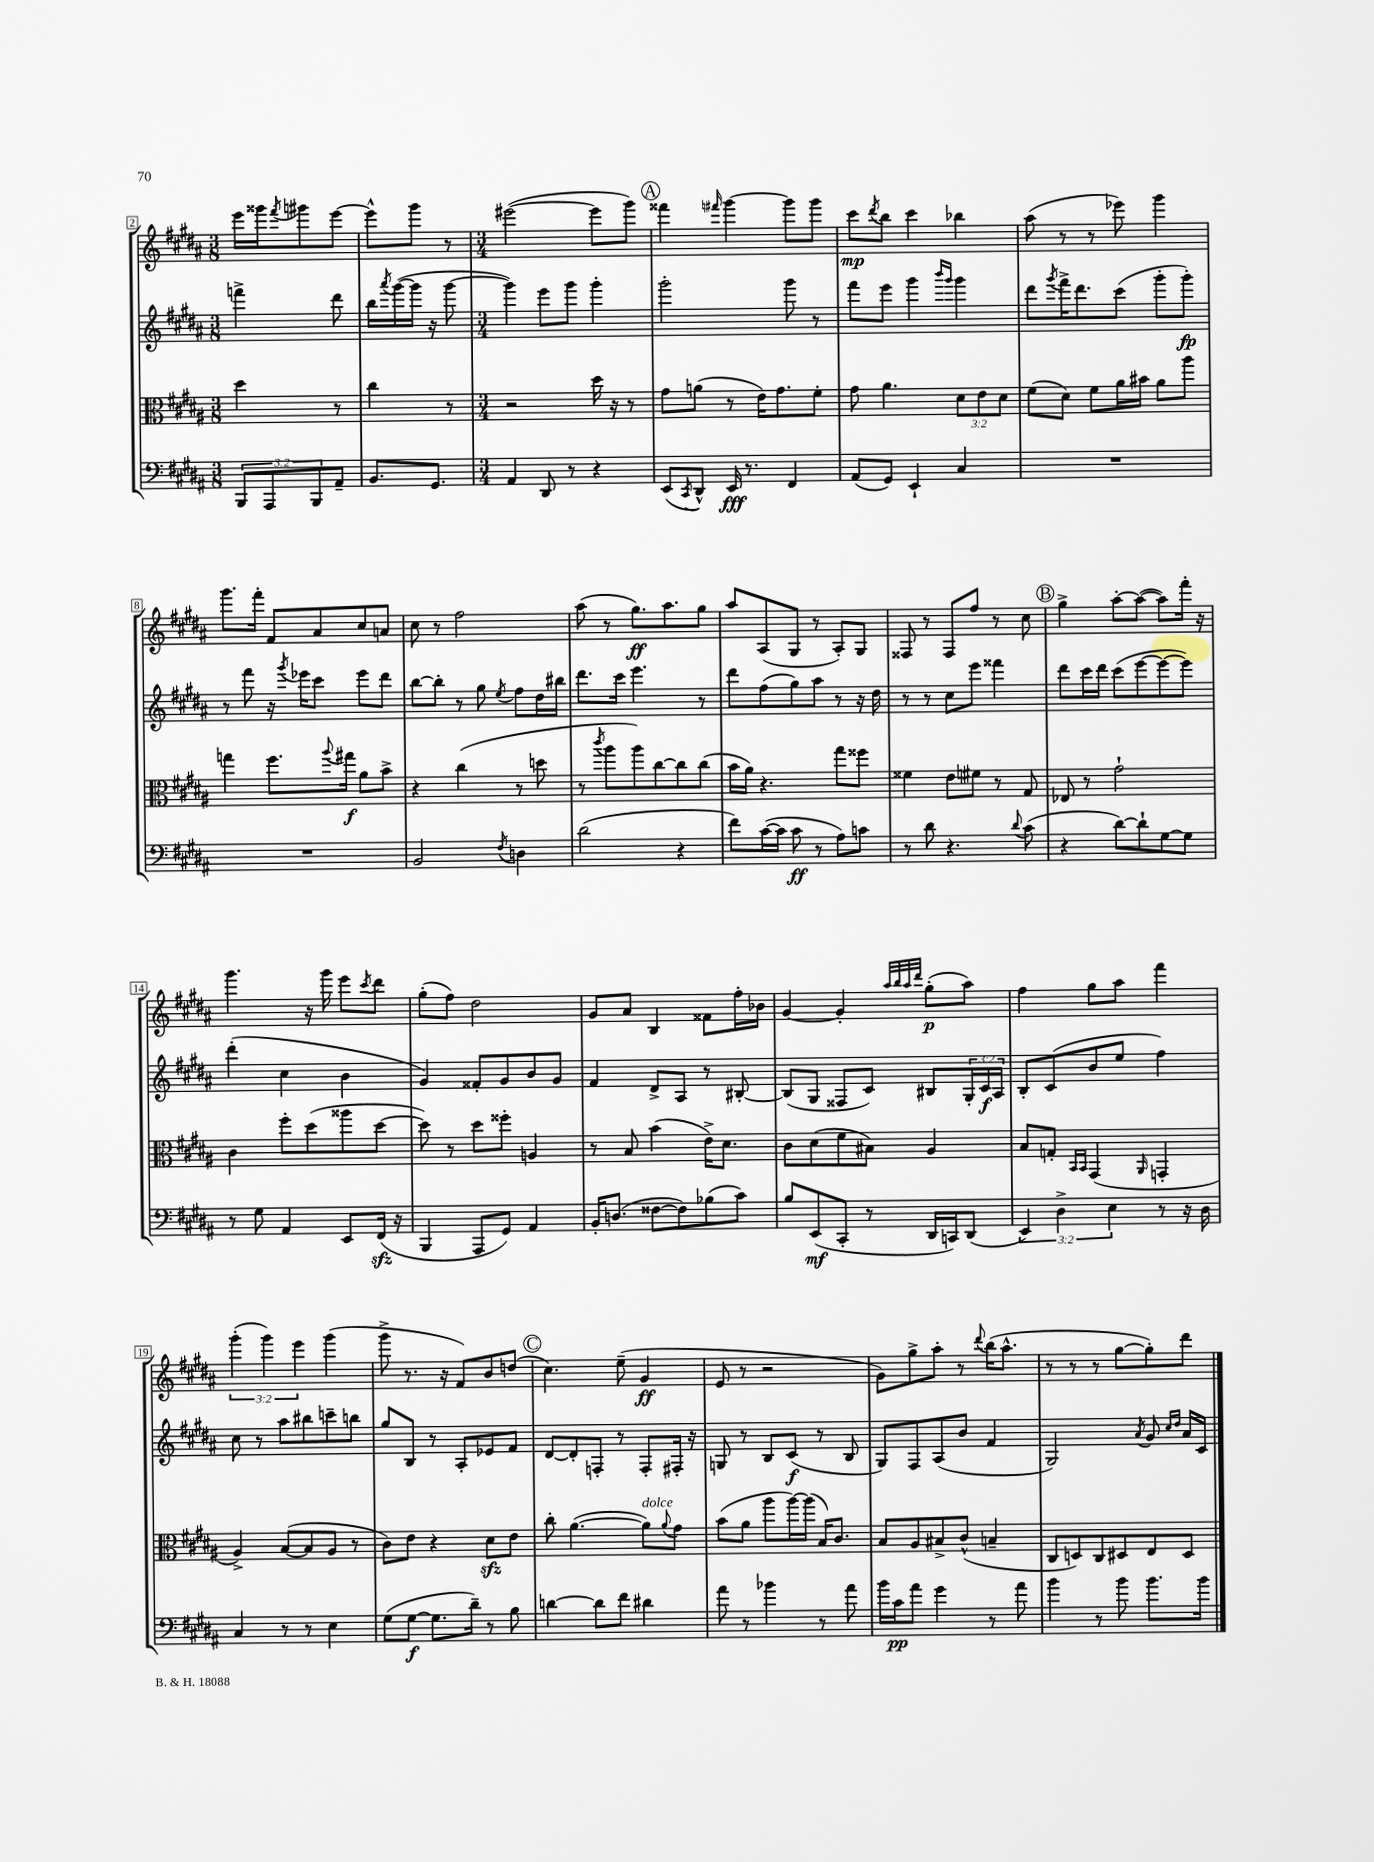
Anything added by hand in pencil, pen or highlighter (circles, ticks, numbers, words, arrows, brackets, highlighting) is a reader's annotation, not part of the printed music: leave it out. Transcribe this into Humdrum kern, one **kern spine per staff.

**kern	**dynam	**kern	**dynam	**kern	**dynam	**kern	**dynam
*part4	*part4	*part3	*part3	*part2	*part2	*part1	*part1
*staff4	*staff4	*staff3	*staff3	*staff2	*staff2	*staff1	*staff1
*clefF4	*	*clefC3	*	*clefG2	*	*clefG2	*
*k[f#c#g#d#a#]	*	*k[f#c#g#d#a#]	*	*k[f#c#g#d#a#]	*	*k[f#c#g#d#a#]	*
*M3/8	*	*M3/8	*	*M3/8	*	*M3/8	*
=2	=2	=2	=2	=2	=2	=2	=2
12BBB/L	.	4dd#\	.	4fffn^\	.	16eee\LL	.
.	.	.	.	.	.	16ggg##X\J	.
12AAA#/	.	.	.	.	.	.	.
.	.	.	.	.	.	8qfff#/	.
.	.	.	.	.	.	8ggg#X\	.
12BBB/	.	.	.	.	.	.	.
8AA#~/J	.	8r	.	8ddd#\	.	[8eee\J	.
=3	=3	=3	=3	=3	=3	=3	=3
8.BB/L	.	4cc#\	.	16bb\LL	.	8eee^^\L]	.
.	.	.	.	8qaaa#/	.	.	.
.	.	.	.	([16ggg#\	.	.	.
.	.	.	.	16ggg#\JJ]	.	8ggg#\J	.
8.GG#/J	.	.	.	16r	.	.	.
.	.	8r	.	[8ggg#\	.	8r	.
=4	=4	=4	=4	=4	=4	=4	=4
*M3/4	*	*M3/4	*	*M3/4	*	*M3/4	*
4AA#/	.	2r	.	4ggg#\])	.	([2eee#X\	.
8DD#/	.	.	.	8eee\L	.	.	.
8r	.	.	.	8ggg#\J	.	.	.
4r	.	16dd#\	.	4ggg#'\	.	8eee#\L]	.
.	.	16r	.	.	.	.	.
.	.	8r	.	.	.	8ggg#\J)	.
!!LO:REH:place=s1:t=A
=5	=5	=5	=5	=5	=5	=5	=5
(8EE/L	.	8g#\L	.	2ggg#'\	.	4fff##X\	.
8qCC#/	.	.	.	.	.	.	.
8DD#^^/J)	.	(8an\J	.	.	.	.	.
.	.	.	.	.	.	16qqfff#X/	.
16EE/	fff	8r	.	.	.	[4ggg#\	.
8.r	.	.	.	.	.	.	.
.	.	16e\KL)	.	.	.	.	.
.	.	8.g#\	.	.	.	.	.
4FF#/	.	.	.	8ggg#\	.	8ggg#\L]	.
.	.	8f#'\J	.	8r	.	8ggg#\J	.
=6	=6	=6	=6	=6	=6	=6	=6
(8AA#/L	.	8g#\	.	8fff#\L	.	8ccc#\L	mp
.	.	.	.	.	.	8qddd#/	.
8GG#/J)	.	4.a#\	.	8eee\J	.	8bb\J	.
4EE`/	.	.	.	4ggg#\	.	4ccc#\	.
.	.	.	.	16qqbbb/LL	.	.	.
.	.	.	.	16qqggg#/JJ	.	.	.
4C#/	.	12d#\L	.	4ggg#\	.	4bb-X\	.
.	.	12e\	.	.	.	.	.
.	.	12d#\J	.	.	.	.	.
=7	=7	=7	=7	=7	=7	=7	=7
2.r	.	(8f#\L	.	8ddd#\L	.	(8aa#\	.
.	.	.	.	8qggg#/	.	.	.
.	.	8d#\J)	.	16fff#^\K	.	8r	.
.	.	.	.	8.ddd#\	.	.	.
.	.	8f#\L	.	.	.	8r	.
.	.	16a#\L	.	(8ccc#\J	.	8eee-X\)	.
.	.	16b#X\JJ	.	.	.	.	.
.	.	8a#\L	.	8ggg#'\L	.	4ggg#\	.
.	.	8aa#\J	.	8ggg#'\J)	fp	.	.
!!LO:LB:g=z
=8	=8	=8	=8	=8	=8	=8	=8
2.r	.	4ggn\	.	8r	.	8.ggg#\L	.
.	.	.	.	8fff#\	.	.	.
.	.	.	.	.	.	16fff#'\Jk	.
.	.	8.ff#\L	.	16r	.	8f#/L	.
.	.	.	.	8qggg#/	.	.	.
.	.	.	.	16eee-X\KL	.	.	.
.	.	.	.	8ccc#\J	.	8a#/	.
.	.	8qqaa#/	.	.	.	.	.
.	.	16gg#X\Jk	f	.	.	.	.
.	.	8a#\L	.	8eee-\L	.	8cc#/	.
.	.	8b^\J	.	8ddd#\J	.	8an/J	.
=9	=9	=9	=9	=9	=9	=9	=9
2BB/	.	4r	.	[8bb\L	.	8cc#\	.
.	.	.	.	8bb'\J]	.	8r	.
.	.	(4cc#\	.	8r	.	2ff#\	.
.	.	.	.	8gg#\	.	.	.
8qF#/	.	.	.	8qee/	.	.	.
4Dn\	.	8r	.	8ff#\L	.	.	.
.	.	8ddn\	.	16dd#\L	.	.	.
.	.	.	.	16bb#X\JJ	.	.	.
=10	=10	=10	=10	=10	=10	=10	=10
(2d#\	.	8r	.	8.ddd#\L	.	(8aa#\	.
.	.	8qccc#/	.	.	.	.	.
.	.	8aa#\L	.	.	.	8r	.
.	.	.	.	16ccc#\Jk	.	.	.
.	.	8aa#\)	.	4.eee\	.	8.gg#\L)	ff
.	.	[8cc#\	.	.	.	.	.
.	.	.	.	.	.	8.aa#\	.
4r	.	8cc#\]	.	.	.	.	.
.	.	(8cc#\J	.	8r	.	8gg#\J	.
=11	=11	=11	=11	=11	=11	=11	=11
8f#\L)	.	16b\LL	.	8ddd#\L	.	8aa#/L	.
.	.	16a#\JJ)	.	.	.	.	.
([16c#\L	.	4.r	.	(8ff#\	.	(8A#/	.
16c#\JJ]	.	.	.	.	.	.	.
8c#\	ff	.	.	8gg#\)	.	8G#/J	.
8r	.	.	.	8aa#\J	.	8r	.
8A#\L)	.	8gg#\L	.	8r	.	8A#'/L)	.
8cn\J	.	8ff##X\J	.	16r	.	8G#/J	.
.	.	.	.	16dd#\	.	.	.
=12	=12	=12	=12	=12	=12	=12	=12
8r	.	4f##X\	.	8r	.	8F##X/	.
8d#\	.	.	.	8r	.	8r	.
4.r	.	8e\L	.	8cc#\L	.	8F##/L	.
.	.	8f#X\J	.	8eee\J	.	8ff#/J	.
.	.	8r	.	4fff##X\	.	8r	.
8qqd#/	.	.	.	.	.	.	.
(8c#\	.	8G#/	.	.	.	8cc#\	.
!!LO:REH:place=s1:t=B
=13	=13	=13	=13	=13	=13	=13	=13
4r	.	8E-X/	.	8ddd#\L	.	4gg#^\	.
.	.	8r	.	16ccc#\L	.	.	.
.	.	.	.	16ddd#\JJ	.	.	.
[8d#\L)	.	2g#`\	.	(8ccc#\L	.	[8aa#'\L	.
8d#`\]	.	.	.	[8eee\	.	(8aa#\J_	.
[8G#\	.	.	.	8eee\_	.	8aa#\L])	.
8G#\J]	.	.	.	8eee\J])	.	16fff#'\Jk	.
.	.	.	.	.	.	16r	.
!!LO:LB:g=z
=14	=14	=14	=14	=14	=14	=14	=14
8r	.	4c#\	.	(4ddd#'\	.	4.ggg#\	.
8G#\	.	.	.	.	.	.	.
4AA#/	.	8ff#'\L	.	4cc#\	.	.	.
.	.	(8dd#\	.	.	.	16r	.
.	.	.	.	.	.	16ggg#\	.
8EE/L	.	8aa##X\	.	4b\	.	8eee\L	.
.	.	.	.	.	.	8qccc#/	.
(16FF#zz/Jk	.	[8dd#\J	.	.	.	8ddd#\J	.
16r	.	.	.	.	.	.	.
=15	=15	=15	=15	=15	=15	=15	=15
4BBB/	.	8dd#\])	.	4g#/)	.	(8gg#'\L	.
.	.	8r	.	.	.	8ff#\J)	.
8AAA#/L	.	8dd#\L	.	8f##X'/L	.	2dd#\	.
8GG#/J)	.	8ff##X'\J	.	8g#/	.	.	.
4AA#/	.	4An/	.	8b/	.	.	.
.	.	.	.	8g#/J	.	.	.
=16	=16	=16	=16	=16	=16	=16	=16
16BB'/KL	.	8r	.	4f#/	.	8g#/L	.
(8.Dn/J	.	.	.	.	.	.	.
.	.	8B/	.	.	.	8a#/J	.
[8F##X\L	.	(4b\	.	8d#^/L	.	4B/	.
8F##\])	.	.	.	8A#/J	.	.	.
(8B-X\	.	16e^\KL)	.	8r	.	8f##X\L	.
.	.	8.d#\J	.	.	.	.	.
8c#\J)	.	.	.	[8B#X'/	.	16ff#'\L	.
.	.	.	.	.	.	16b-X\JJ	.
=17	=17	=17	=17	=17	=17	=17	=17
8B/L	.	8c#\L	.	(8B#/L]	.	[4g#/	.
(8EE/	mf	(8d#\	.	8G#/J	.	.	.
8CC#'/J	.	8f#\	.	8F##X/L	.	4g#'/]	.
8r	.	8B#X\J)	.	8c#/J)	.	.	.
.	.	.	.	.	.	32qqaa#/LLL	.
.	.	.	.	.	.	32qqbb/	.
.	.	.	.	.	.	32qqaa#/	.
.	.	.	.	.	.	32qqddd#/JJJ	.
16DD#/LL	.	4A#/	.	8B#X/L	.	(8gg#'\L	p
16CCn/J)	.	.	.	.	.	.	.
(8DD#/J	.	.	.	24G#'/L	.	8aa#\J)	.
.	.	.	.	24c#/	f	.	.
.	.	.	.	24A#/JJ	.	.	.
=18	=18	=18	=18	=18	=18	=18	=18
6EE/)	.	8B/L	.	8B'/L	.	4ff#\	.
.	.	8Gn'/J	.	(8c#/	.	.	.
6D#^\	.	.	.	.	.	.	.
.	.	16qqBB/LL	.	.	.	.	.
.	.	16qqBB/JJ	.	.	.	.	.
.	.	(4GG#/	.	8b/	.	8gg#\L	.
6E\	.	.	.	.	.	.	.
.	.	.	.	8ee/J	.	8aa#\J	.
.	.	16qqAA#/	.	.	.	.	.
8r	.	4GGn'/	.	4ff#\)	.	4fff#\	.
16r	.	.	.	.	.	.	.
16D#\	.	.	.	.	.	.	.
!!LO:LB:g=z
=19	=19	=19	=19	=19	=19	=19	=19
4C#/	.	4A#^/)	.	8cc#\	.	(6ggg#'\	.
.	.	.	.	8r	.	.	.
.	.	.	.	.	.	6ggg#\)	.
8r	.	([8B/L	.	8aa#\L	.	.	.
.	.	.	.	.	.	6eee\	.
8r	.	8B/]	.	8bb#X\	.	.	.
4E\	.	8A#/J	.	8cccn~\	.	(4ggg#\	.
.	.	8r	.	8bbn\J	.	.	.
=20	=20	=20	=20	=20	=20	=20	=20
(8G#\L	.	8c#\L)	.	8gg#/L	.	8ggg#^\	.
[8G#\J	f	8e\J	.	8B/J	.	8.r	.
8.G#\L]	.	4r	.	8r	.	.	.
.	.	.	.	.	.	16r	.
.	.	.	.	8A#'/L	.	8f#/L)	.
16d#~\Jk)	.	.	.	.	.	.	.
8r	.	8d#zz\L	.	8e-X/	.	8b/	.
8B\	.	8e\J	.	8f#/J	.	(8ddn/J	.
!!LO:REH:place=s1:t=C
=21	=21	=21	=21	=21	=21	=21	=21
[4dn\	.	8cc#'\	.	[8d#/L	.	4.cc#\)	.
.	.	([4.a#\	.	8d#'/]	.	.	.
8d\L]	.	.	.	8Fn'/J	.	.	.
8f#\J	.	.	.	8r	.	(8ee~\	.
!	!	!LO:TX:a:i:t=dolce	!	!	!	!	!
4d#X\	.	8a#\L])	.	8F'/L	.	4g#/	ff
.	.	8qqa#/	.	.	.	.	.
.	.	8g#\J	.	16F#X'/Jk	.	.	.
.	.	.	.	16r	.	.	.
=22	=22	=22	=22	=22	=22	=22	=22
8a#\	.	(8b\L	.	8Gn/	.	8e/	.
8r	.	8a#\J	.	8r	.	8r	.
4b-X\	.	8aa#\L	.	8B/L	.	2r	.
.	.	[16aa#\L)	.	(8c#/J	f	.	.
.	.	(16aa#\JJ]	.	.	.	.	.
8r	.	16B/KL)	.	8r	.	.	.
.	.	8.c#/J	.	.	.	.	.
8a#\	.	.	.	8B/	.	.	.
=23	=23	=23	=23	=23	=23	=23	=23
16b\LL	.	8B/L	.	8G#/L)	.	8g#\L)	.
16c#\J	pp	.	.	.	.	.	.
8a#\J	.	8A#/	.	8F#/	.	8gg#^\	.
4g#\	.	8B#X^/	.	(8A#/	.	8aa#'\J	.
.	.	(8c#^^/J	.	8b/J	.	8r	.
.	.	.	.	.	.	8qqddd#/	.
8r	.	4Bn~/	.	4f#/	.	(16bb\KL	.
.	.	.	.	.	.	8.aa#^^\J	.
8a#\	.	.	.	.	.	.	.
=24	=24	=24	=24	=24	=24	=24	=24
4b\	.	8C#/L	.	2G#/)	.	8r	.
.	.	8Dn/)	.	.	.	8r	.
8r	.	8C#/	.	.	.	8r	.
8b\	.	8D#X/	.	.	.	[8gg#\L	.
.	.	.	.	8qa#/	.	.	.
8.b\L	.	8E/	.	8g#/	.	8gg#'\])	.
.	.	.	.	16qqcc#/LL	.	.	.
.	.	.	.	16qqdd#/JJ	.	.	.
.	.	8D#/J	.	16a#/LL	.	8ddd#\J	.
16b\Jk	.	.	.	16c#/JJ	.	.	.
==	==	==	==	==	==	==	==
*-	*-	*-	*-	*-	*-	*-	*-
